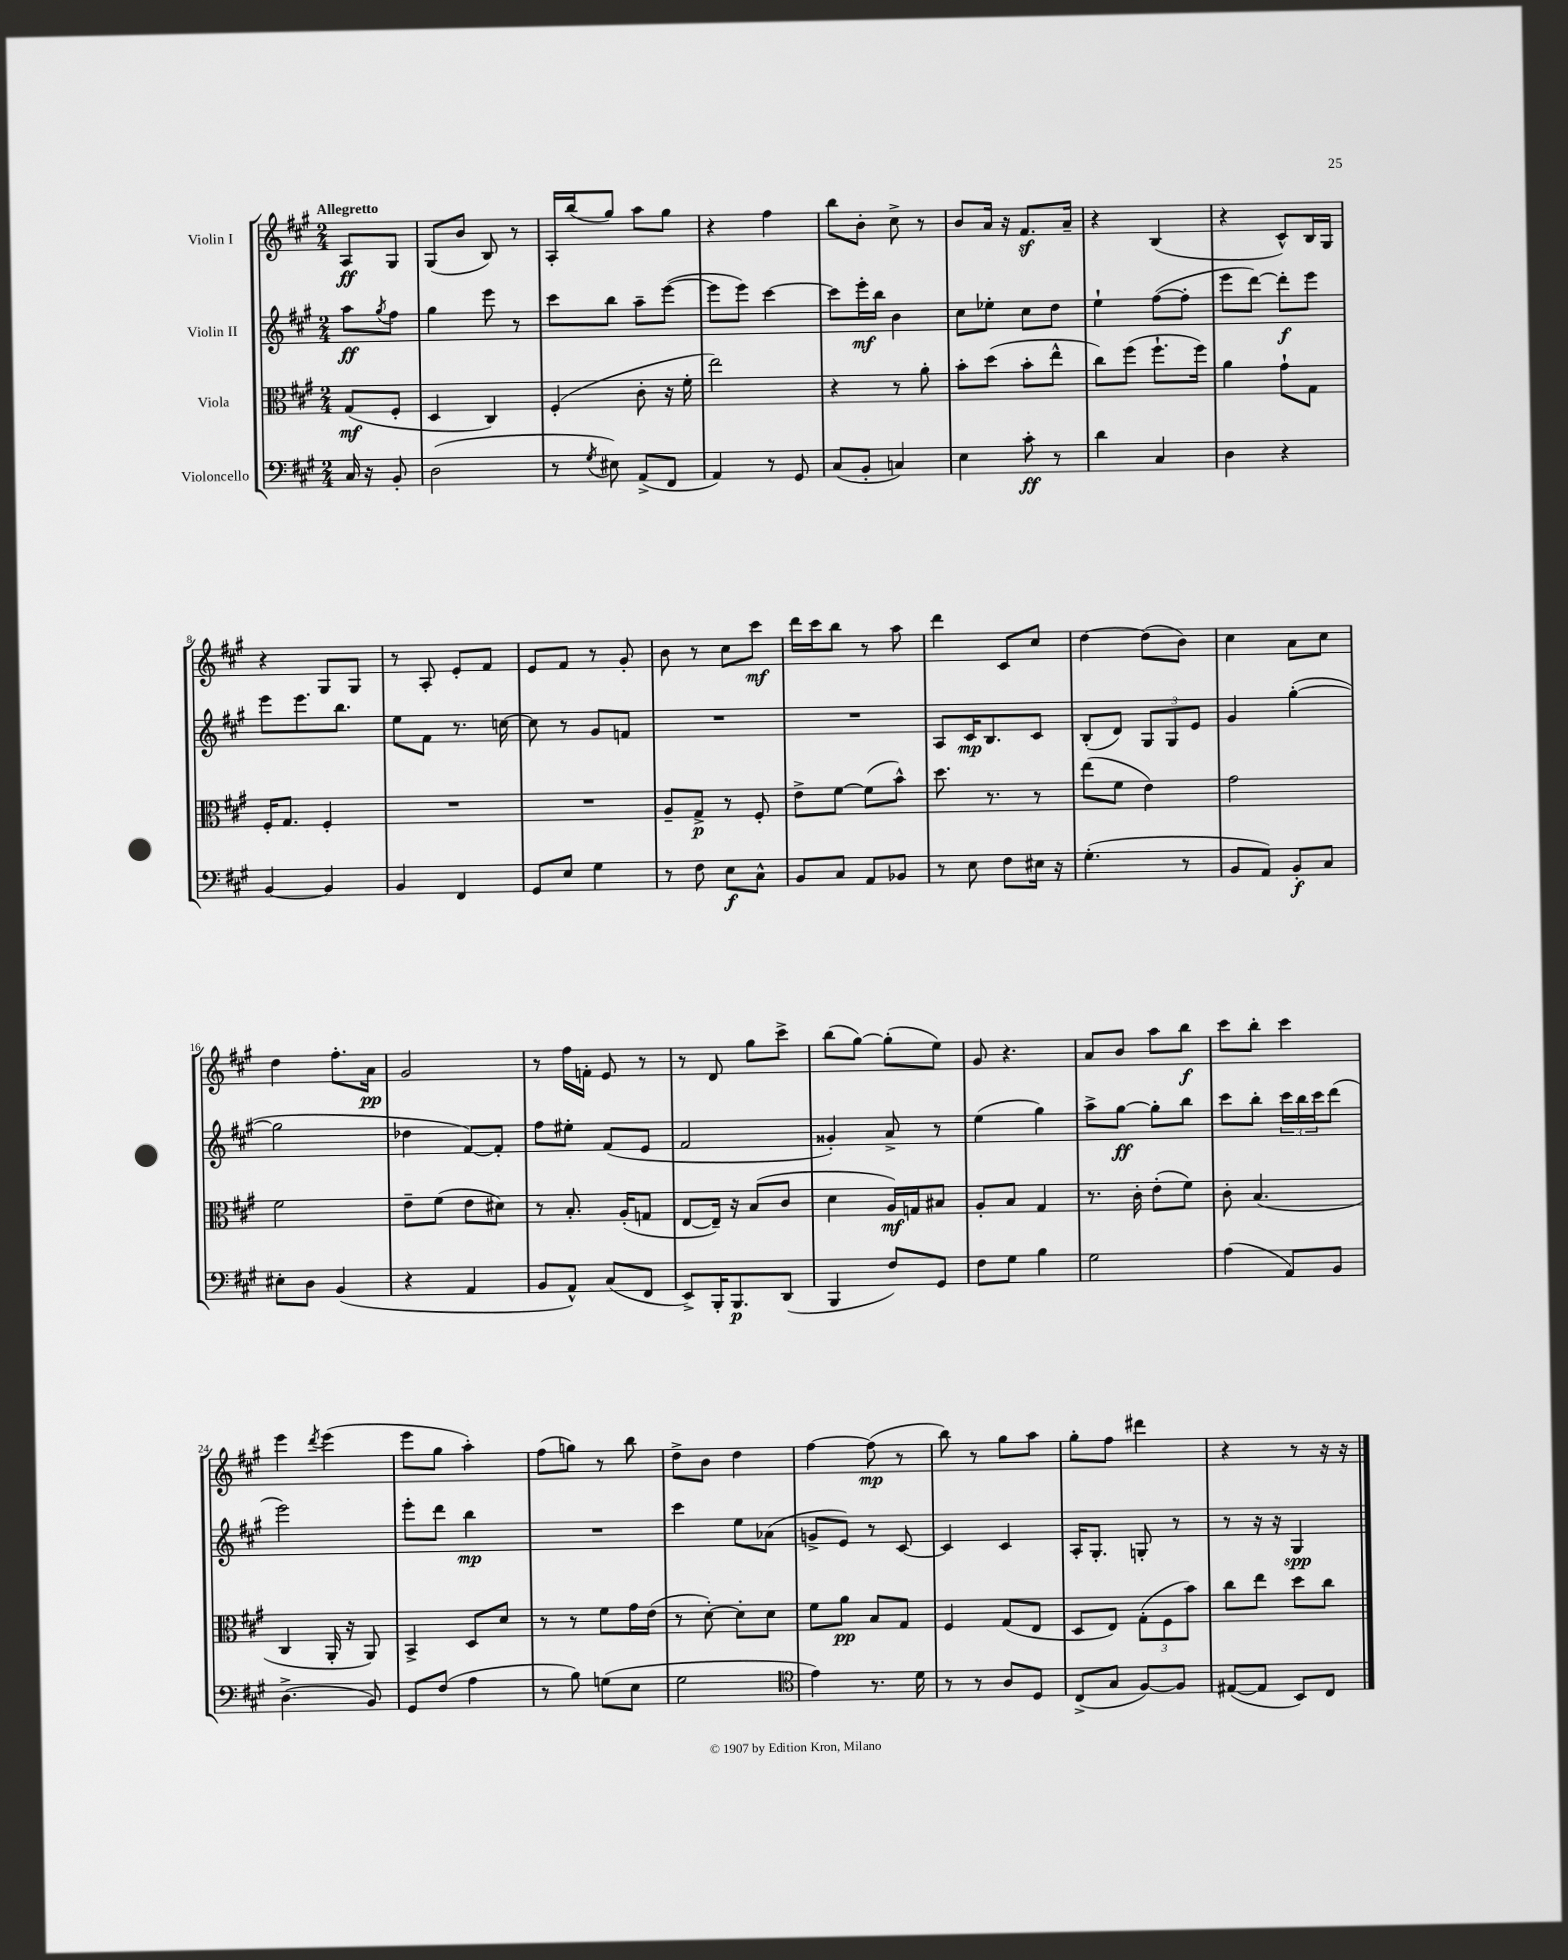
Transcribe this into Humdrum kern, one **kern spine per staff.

**kern	**kern	**kern	**kern
*staff4	*staff3	*staff2	*staff1
*clefF4	*clefC3	*clefG2	*clefG2
*k[f#c#g#]	*k[f#c#g#]	*k[f#c#g#]	*k[f#c#g#]
*M2/4	*M2/4	*M2/4	*M2/4
16C#/	(8G#/L	8aa\L	8A/L
16r	.	.	.
.	.	8qgg#/	.
8BB'/	8F#'/J	8ff#\J	8G#/J
=	=	=	=
(2D\	4D/	4gg#\	(8G#/L
.	.	.	8b/J
.	4C#/)	8eee\	8B/)
.	.	8r	8r
=	=	=	=
8r	(4F#'/	8ccc#\L	16A'/LL
.	.	.	(16bb/J
8qG#/	.	.	.
8E#\)	.	8bb\J	8gg#/J)
(8AA^/L	8c#'\	8aa~\L	8aa\L
8FF#/J	16r	([8eee\J	8gg#\J
.	16f#'\	.	.
=	=	=	=
4AA/)	2ee\)	8eee\]L	4r
.	.	8eee\J)	.
8r	.	[4ccc#\	4ff#\
8GG#/	.	.	.
=	=	=	=
(8C#/L	4r	8ccc#\]L	8bb\L
8BB'/J	.	16eee'\L	8b'\J
.	.	16bb\JJ	.
4C/)	8r	4b\	8cc#^\
.	8a'\	.	8r
=	=	=	=
4E\	8b'\L	8cc#\L	8b/L
.	(8dd\J	8ee-'\J	16a/Jk
.	.	.	16r
8c#'\	8b'\L	8cc#\L	8.f#/L
8r	8ee^^\J	8dd\J	.
.	.	.	16a~/Jk
=	=	=	=
4d\	8cc#\L)	4ee`\	4r
.	(8ff#\J	.	.
4C#/	8.ff#`\L	([8ff#\L	(4B/
.	.	8ff#'\]J	.
.	16ff#\Jk)	.	.
=	=	=	=
4D\	4a\	8eee\L	4r
.	.	[8ddd\J)	.
4r	8g#`\L	8ddd'\]L	8c#^^/L)
.	8G#\J	8eee\J	16B/L
.	.	.	16G#/JJ
=	=	=	=
[4BB/	16F#'/LK	8eee\L	4r
.	8.G#/J	.	.
.	.	8.eee\	.
4BB/]	4F#'/	.	8G#/L
.	.	8.bb\J	.
.	.	.	8G#/J
=	=	=	=
4BB/	2r	8ee\L	8r
.	.	8f#\J	8A'/
4FF#/	.	8.r	8e'/L
.	.	.	8f#/J
.	.	[16cc\	.
=	=	=	=
8GG#/L	2r	8cc\]	8e/L
8E/J	.	8r	8f#/J
4G#\	.	8g#/L	8r
.	.	8f/J	8g#'/
=	=	=	=
8r	8A~/L	2r	8b\
8F#\	8G#^/J	.	8r
8E\L	8r	.	8cc#\L
8C#^^\J	8F#'/	.	8ccc#\J
=	=	=	=
8BB/L	8e^\L	2r	16ddd\LL
.	.	.	16ccc#\J
8C#/J	[8f#\J	.	8bb\J
8AA/L	(8f#\]L	.	8r
8BB-/J	8b^^\J)	.	8aa\
=	=	=	=
8r	8.dd\	8A/L	4ddd\
8E\	.	16c#/K	.
.	8.r	8.B/	.
8F#\L	.	.	8c#/L
16E#\Jk	8r	8c#/J	8cc#/J
16r	.	.	.
=	=	=	=
(4.G#'\	(8ee\L	(8B'/L	[4dd\
.	8f#\J	8d/J)	.
.	4e\)	12G#/L	(8dd\]L
.	.	12G#/	.
8r	.	.	8b\J)
.	.	12e/J	.
=	=	=	=
8BB/L	2g#\	4g#/	4cc#\
8AA/J)	.	.	.
8BB'/L	.	([4gg#'\	8a\L
8C#/J	.	.	8cc#\J
=	=	=	=
8E#'\L	2f#\	2gg#\]	4dd\
8D\J	.	.	.
(4BB/	.	.	8.ff#'\L
.	.	.	16a\Jk
=	=	=	=
4r	8e~\L	4dd-\	2g#/
.	(8f#\J	.	.
4AA/	8e\L	[8f#/L)	.
.	8d#\J)	8f#'/]J	.
=	=	=	=
8BB/L	8r	8ff#\L	8r
8AA^^/J)	8.B'/	8ee#'\J	16ff#\LL
.	.	.	16f'\JJ
(8C#/L	.	(8f#/L	8e/
.	(16A'/LK	.	.
8FF#/J	8G/J	8e/J	8r
=	=	=	=
8EE^/L)	[8E/L	2f#/	8r
16BBB'/K	16E~/]Jk)	.	8d/
8.BBB/	16r	.	.
.	(8B/L	.	8gg#\L
(8DD/J	8c#/J	.	8ccc#^\J
=	=	=	=
4BBB/	4d\	4g##'/)	(8bb\L
.	.	.	[8gg#\J)
8F#/L)	16A/LL)	8a^/	(8gg#'\]L
.	16G/J	.	.
8GG#/J	8B#/J	8r	8ee\J)
=	=	=	=
8F#\L	8A'/L	(4ee\	8g#/
8G#\J	8B/J	.	4.r
4B\	4G#/	4gg#\)	.
=	=	=	=
2G#\	8.r	8aa^\L	8a/L
.	.	[8gg#\J	8b/J
.	16c#'\	.	.
.	(8e'\L	8gg#'\]L	8aa\L
.	8f#\J)	8bb\J	8bb\J
=	=	=	=
(4A\	8c#'\	8ccc#\L	8ccc#\L
.	(4.B/	8bb'\J	8bb'\J
8AA/L)	.	24ccc#\LL	4ccc#\
.	.	24bb\	.
.	.	24ccc#\J	.
8BB/J	.	(8ddd\J	.
=	=	=	=
(4.D^\	4C#/	2eee\)	4eee\
.	.	.	8qddd/
.	16AA'/	.	(4eee\
.	16r	.	.
8BB/)	8AA/)	.	.
=	=	=	=
8GG#/L	4BB^/	8eee'\L	8eee\L
(8F#/J	.	8ddd\J	8gg#\J
4A\	8D/L	4bb\	4aa'\)
.	8d/J	.	.
=	=	=	=
8r	8r	2r	(8ff#\L
8B\)	8r	.	8gg\J)
(8G\L	8f#\L	.	8r
8E\J	16g#\L	.	8bb\
.	(16e\JJ	.	.
=	=	=	=
2G#\	8r	4ccc#\	8dd^\L
.	[8d'\)	.	8b\J
.	8d'\]L	8ee\L	4dd\
.	8d\J	(8a-\J	.
=	=	=	=
*clefC4	*	*	*
4e\)	8f#\L	8g^/L	[4ff#\
.	8a\J	8e/J)	.
8.r	8B/L	8r	(8ff#\]
.	8G#/J	[8c#/	8r
16d\	.	.	.
=	=	=	=
8r	4F#/	4c#/]	8bb\)
8r	.	.	8r
8A/L	(8G#/L	4c#/	8gg#\L
8D/J	8E/J	.	8aa\J
=	=	=	=
(8C#^/L	8D/L	16A'/LK	8gg#'\L
.	.	8.G#'/J	.
8G#/J	8E/J)	.	8ff#\J
[8F#/L)	(12G#'\L	8G'/	4ddd#\
.	12F#\	.	.
8F#/]J	.	8r	.
.	12b\J)	.	.
=	=	=	=
([8E#/L	8cc#\L	8r	4r
8E#/]J	8ee\J	16r	.
.	.	16r	.
8BB/L)	8dd\L	4G#/	8r
8C#/J	8cc#\J	.	16r
.	.	.	16r
==	==	==	==
*-	*-	*-	*-
